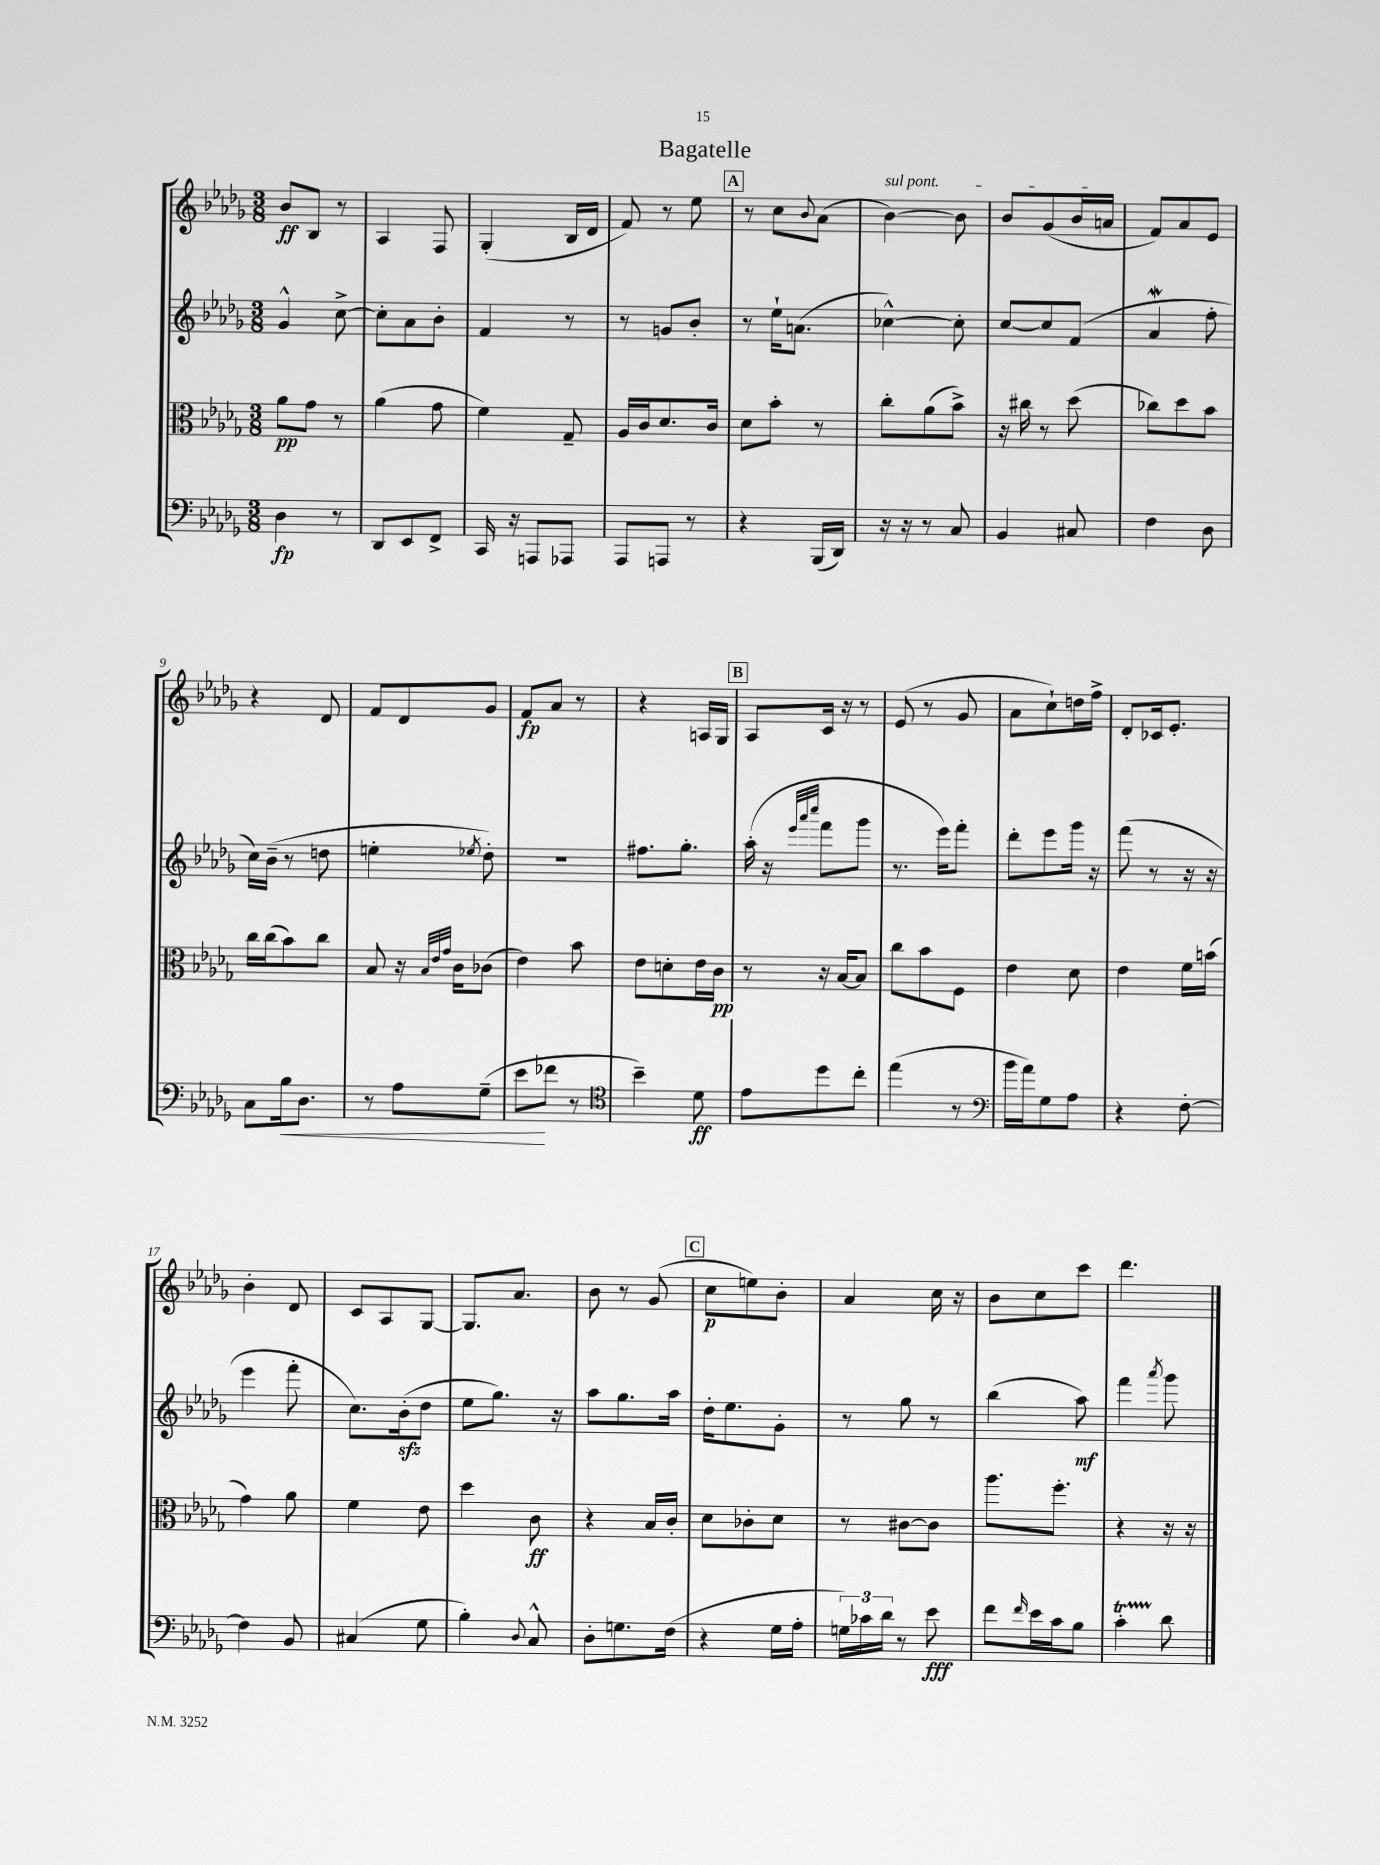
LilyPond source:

\header { title = "Bagatelle" }
<<
\new StaffGroup <<
\new Staff = "s0" {
    \clef treble \key des \major \numericTimeSignature \time 3/8
    bes'8\ff bes8 r8 |
    aes4 f8 |
    ges4-.( bes16 des'16 |
    f'8) r8 ees''8 |
    \mark \markup { \box "A" } r8 c''8 \appoggiatura { bes'8 } aes'8( |
    \once \override TextSpanner.bound-details.left.text = \markup { \italic "sul pont." } bes'4~\startTextSpan) bes'8 |
    bes'8 ges'8( bes'16 a'16\stopTextSpan |
    f'8) aes'8 ees'8 |
    r4 des'8 |
    f'8 des'8 ges'8 |
    f'8\fp aes'8 r8 |
    r4 a16 ges16 |
    \mark \markup { \box "B" } aes8 c'16 r16 r8 |
    ees'8( r8 ges'8 |
    aes'8 c''8-!) d''16 f''16-> |
    des'8-. ces'16 ees'8.-. |
    bes'4-. des'8 |
    c'8 aes8 ges8~ |
    ges8. aes'8. |
    bes'8 r8 ges'8( |
    \mark \markup { \box "C" } c''8\p e''8) bes'8-. |
    aes'4 c''16 r16 |
    bes'8 c''8 c'''8 |
    des'''4. \bar "|." |
}
\new Staff = "s1" {
    \clef treble \key des \major \numericTimeSignature \time 3/8
    ges'4-^ c''8~-> |
    c''8-. aes'8 bes'8-. |
    f'4 r8 |
    r8 g'8 bes'8-. |
    \mark \markup { \box "A" } r8 ees''16-! a'8.( |
    ces''4~-^) ces''8-. |
    c''8~ c''8 f'8( |
    aes'4\mordent f''8-. |
    c''16) bes'16--( r8 d''8 |
    e''4-. \acciaccatura { ees''8 } des''8-.) |
    R4. |
    fis''8. ges''8.-. |
    \mark \markup { \box "B" } aes''16-.( r16 \grace { ees'''32 aes'''32 c''''32 } f'''8 ges'''8 |
    r8. ees'''16) f'''8-. |
    des'''8-. ees'''8 ges'''16 r16 |
    f'''8( r8 r16 r16 |
    ees'''4 f'''8-. |
    c''8.) bes'16-.\sfz( des''8 |
    ees''8 ges''8.) r16 |
    aes''8 ges''8. aes''16 |
    \mark \markup { \box "C" } des''16-. ees''8. ges'8-. |
    r8 ges''8 r8 |
    bes''4( aes''8\mf) |
    f'''4 \acciaccatura { aes'''8 } ges'''8 \bar "|." |
}
\new Staff = "s2" {
    \clef alto \key des \major \numericTimeSignature \time 3/8
    aes'8\pp ges'8 r8 |
    aes'4( ges'8 |
    f'4) ges8-- |
    aes16 c'16 des'8. c'16 |
    \mark \markup { \box "A" } des'8 bes'8-. r8 |
    c''8-. aes'8( bes'8->) |
    r16 cis''16 r8 des''8( |
    ces''8) des''8 bes'8 |
    c''16 c''16( bes'8) c''8 |
    bes8 r16 \grace { bes32 ees'32 ges'32 } c'16 ces'8( |
    ees'4) bes'8 |
    ees'8 d'8-. ees'16 c'16\pp |
    \mark \markup { \box "B" } r8 r16 bes16~ bes8 |
    c''8 bes'8 f8 |
    ees'4 des'8 |
    ees'4 f'16 b'16( |
    ges'4) aes'8 |
    f'4 ees'8 |
    des''4 c'8\ff |
    r4 bes16 c'16-. |
    \mark \markup { \box "C" } des'8 ces'8-. des'8 |
    r8 cis'8~ cis'8 |
    aes''8. f''8.-. |
    r4 r16 r16 \bar "|." |
}
\new Staff = "s3" {
    \clef bass \key des \major \numericTimeSignature \time 3/8
    des4\fp r8 |
    des,8 ees,8 f,8-> |
    c,16 r16 a,,8 aes,,8 |
    aes,,8 a,,8 r8 |
    \mark \markup { \box "A" } r4 bes,,16( des,16) |
    r16 r16 r8 c8 |
    bes,4 cis8 |
    f4 des8 |
    c8 bes16\< des8. |
    r8 aes8 ges8--( |
    ees'8\! fes'8 r8 |
    \clef tenor bes'4--) des'8\ff |
    \mark \markup { \box "B" } ees'8 des''8 c''8-. |
    ees''4( r8 |
    \clef bass bes'16 aes'16) ges8 aes8 |
    r4 f8~-. |
    f4 bes,8 |
    cis4( ges8 |
    bes4-.) \appoggiatura { des8 } c8-^ |
    des8-. g8. f16( |
    \mark \markup { \box "C" } r4 ges16 aes16-. |
    \tuplet 3/2 { g16) ces'16 des'16 } r8 ees'8\fff |
    f'8 \grace { f'16 } ees'16 c'16 bes8 |
    c'4-.\startTrillSpan des'8\stopTrillSpan \bar "|." |
}
>>
>>
